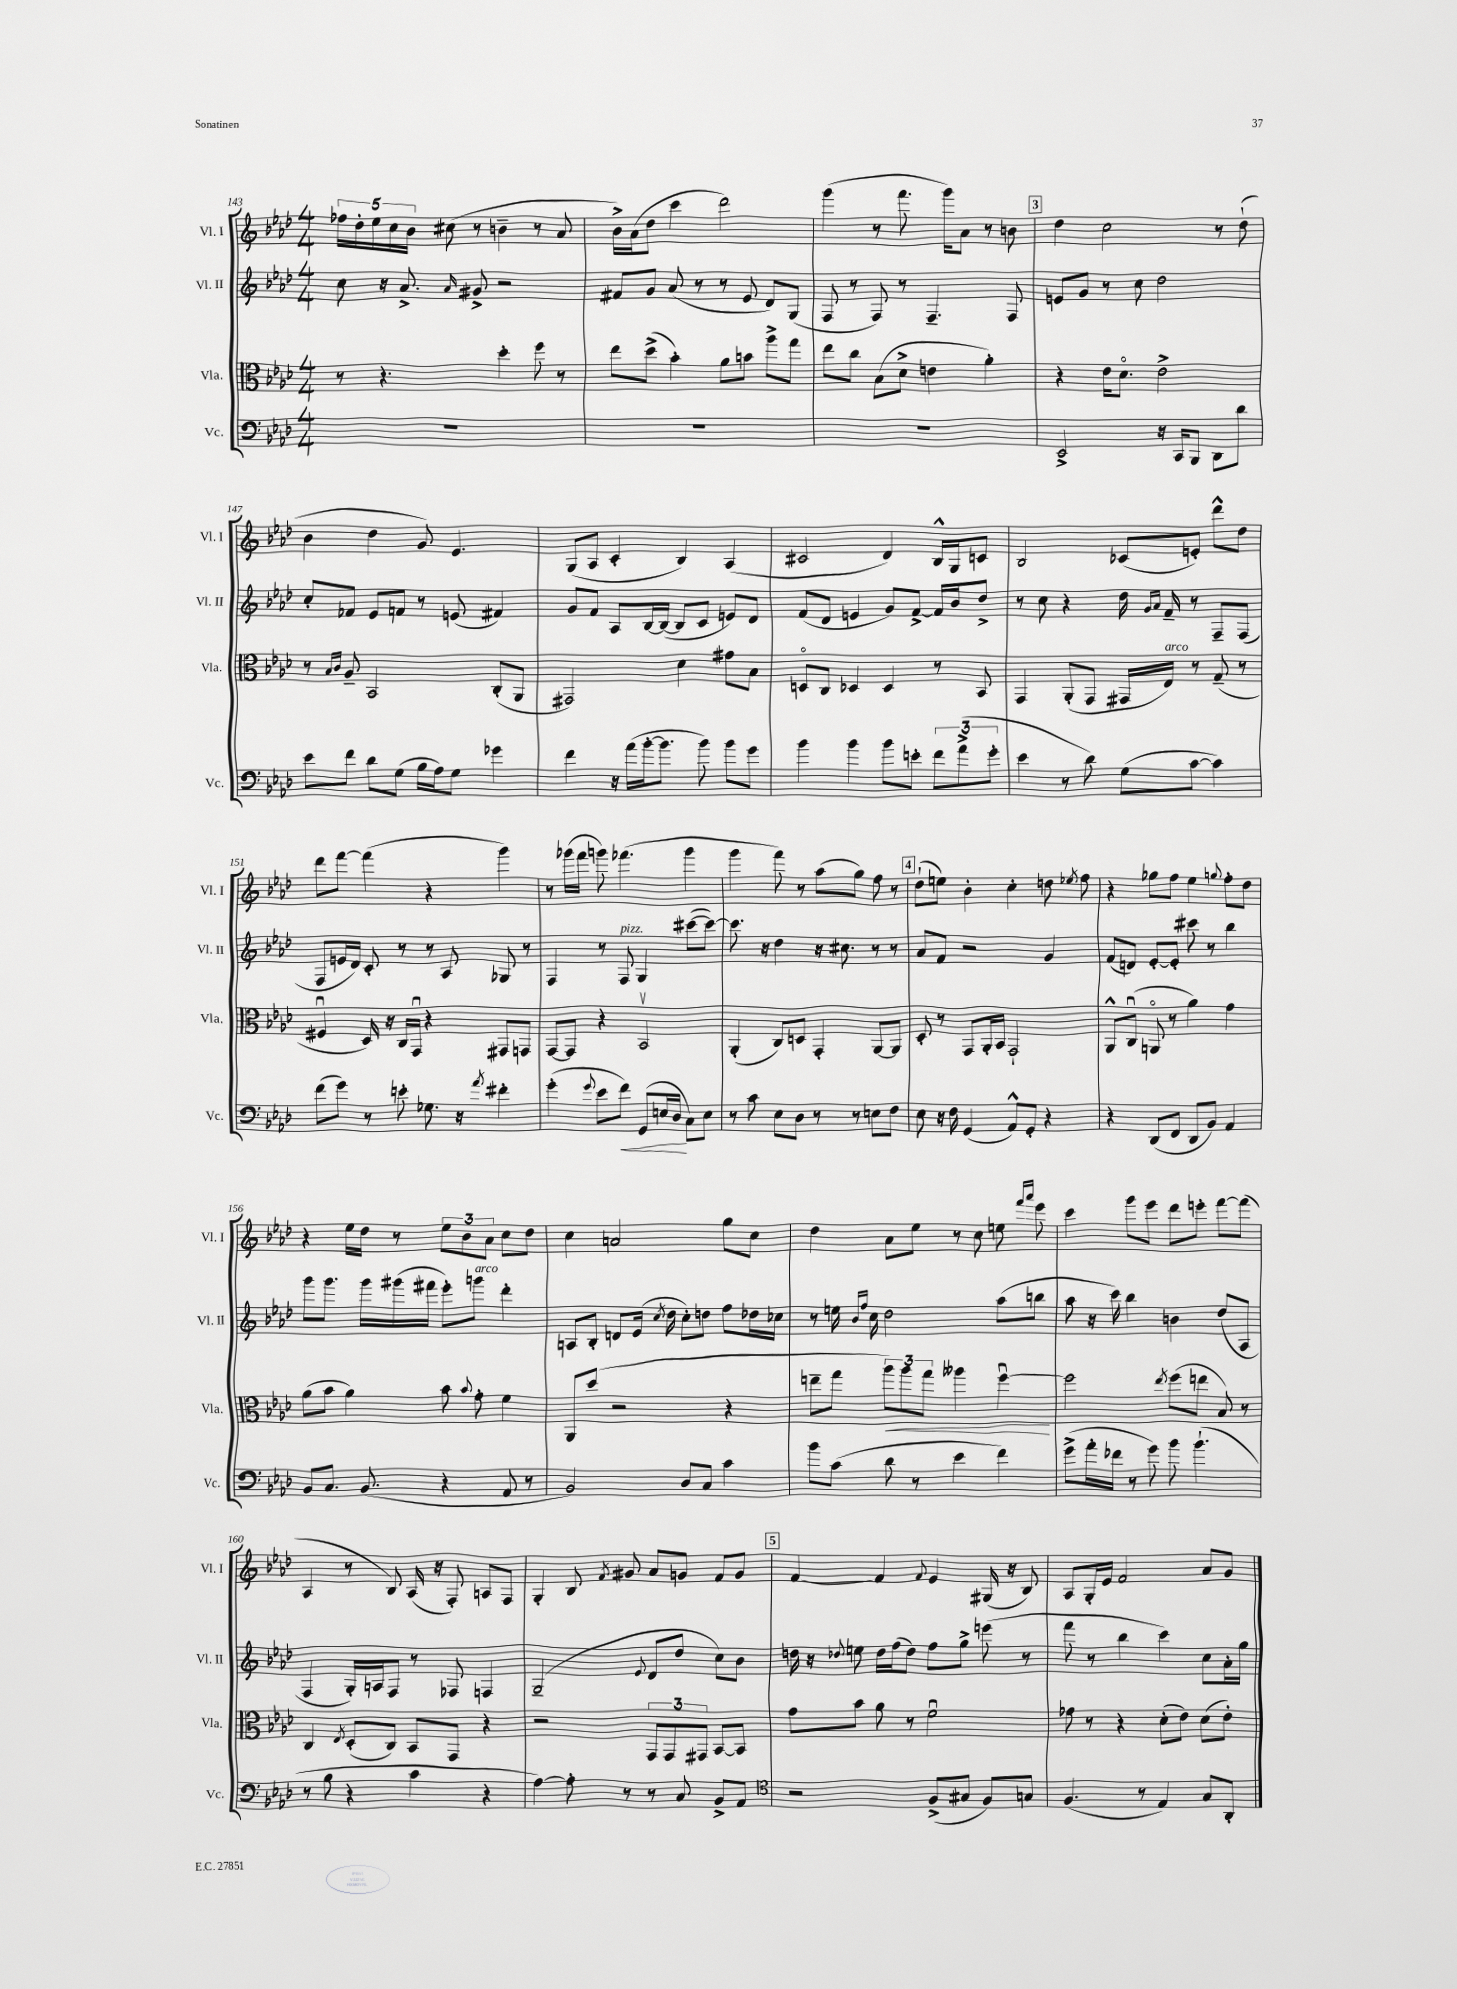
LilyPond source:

<<
\new StaffGroup <<
\new Staff = "s0" \with { instrumentName = "Vl. I" shortInstrumentName = "Vl. I" } {
    \clef treble \key aes \major \numericTimeSignature \time 4/4
    \autoBeamOff \tuplet 5/4 { fes''16[ des''16-. ees''16 c''16 bes'16] } cis''8( r8 b'4-- r8 aes'8 |
    bes'16[->) aes'16( des''8] c'''4 des'''2) |
    g'''4( r8 f'''8. g'''16[) aes'8] r8 b'8 |
    \mark \markup { \box "3" } des''4 c''2 r8 des''8-!( |
    bes'4 des''4 g'8) ees'4. |
    g8[( aes8] c'4-. bes4) aes4( |
    cis'2 des'4) bes16[-^ g16 c'8] |
    bes2 ces'8[( e'8]-.) des'''8[-^ des''8] |
    des'''8[ f'''8]~ f'''4( r4 g'''4) |
    r8 ges'''16[( f'''16] g'''8) fes'''4.( g'''4 |
    g'''4 f'''8) r8 aes''8[( g''8]) f''8 r8 |
    \mark \markup { \box "4" } des''8[-!( e''8]) bes'4-. c''4-. d''8 \acciaccatura { ees''8 } f''8 |
    r4 ges''8[ f''8] ees''4 \appoggiatura { g''8 } f''8[-. des''8] |
    r4 ees''16[ des''16] r8 \tuplet 3/2 { ees''8[ bes'8 aes'8] } c''8[ des''8] |
    c''4 a'2 g''8[ c''8] |
    des''4 aes'8[ ees''8] r8 c''8 e''8 \grace { f'''16[ aes'''16] } ees'''8 |
    c'''4 g'''8[ ees'''8] des'''8[ e'''8]-. f'''8[~ f'''8]( |
    aes4 r8 bes8) aes16( r16 f8-.) a8[ f8] |
    g4-. bes8 \acciaccatura { f'8 } gis'8 aes'8[ g'8] f'8[ g'8] |
    \mark \markup { \box "5" } f'4~ f'4 \appoggiatura { f'8 } ees'4 gis16( r16 bes8) |
    aes8[ g16-. ees'16] f'2 aes'8[ g'8] \bar "|." |
}
\new Staff = "s1" \with { instrumentName = "Vl. II" shortInstrumentName = "Vl. II" } {
    \clef treble \key aes \major \numericTimeSignature \time 4/4
    \autoBeamOff c''8 r16 aes'8.-> \grace { aes'16 } gis'8-> r2 |
    fis'8[ g'8] aes'8( r8 r8 ees'8 des'8[) g8]( |
    f8 r8 f8) r8 f4.-- f8 |
    \mark \markup { \box "3" } e'8[ g'8] r8 c''8 des''2 |
    c''8[-. fes'8] ees'8[ f'8] r8 e'8( fis'4) |
    g'8[ f'8] aes8[ bes16~ bes16]~( bes8[ c'8] e'8[) des'8] |
    f'8[( des'8] e'4 g'8[) f'8]~-> f'16[ bes'16 des''8]-> |
    r8 c''8 r4 des''16 \grace { g'16[ aes'16] } f'16-- r8 f8[-- f8]( |
    f8[ e'16 des'16]) c'8-. r8 r8 aes8 ges8 r8 |
    f4 r8 f8^\markup { \italic "pizz." } g4 cis'''8[~( cis'''8]~) |
    cis'''8. r16 des''4 r16 cis''8. r8 r8 |
    \mark \markup { \box "4" } aes'8[ f'8] r2 g'4 |
    f'8[( d'8]) ees'8[~-. ees'8]-. cis'''8 r8 bes''4 |
    g'''8[ g'''8.] g'''16[ gis'''16( fis'''16] ees'''8[-.) g'''8]^\markup { \italic "arco" } des'''4-. |
    a8[ bes8]-. d'8[ ees'16]( \acciaccatura { c''8 } des''16 c''8[-.) d''8] f''8[ des''16 ces''16] |
    r8 e''16 \grace { bes'16[ f''16] } c''16 des''2 aes''8[( b''8] |
    aes''8 r16 c'''16) bes''4 b'4 des''8[( aes8] |
    f4 g16[-.) a16 f8] r8 fes8 f4 |
    g2--( \appoggiatura { ees'8 } des'8[ des''8] c''8[) bes'8] |
    \mark \markup { \box "5" } d''16 r16 \appoggiatura { des''8 } e''8 des''16[ f''16( des''8]) f''8[ g''8]-> e'''8( r8 |
    f'''8 r8 bes''4 c'''4) c''8[ aes'16-. g''16] \bar "|." |
}
\new Staff = "s2" \with { instrumentName = "Vla." shortInstrumentName = "Vla." } {
    \clef alto \key aes \major \numericTimeSignature \time 4/4
    \autoBeamOff r8 r4. des''4-. f''8 r8 |
    ees''8[ des''8]->( bes'4-.) aes'8[ b'8] aes''8[-> g''8] |
    ees''8[ c''8] bes8[( des'8]-> e'4 aes'4-.) |
    \mark \markup { \box "3" } r4 ees'16[ des'8.]\flageolet ees'2-> |
    r8 \grace { bes16[ c'16] } aes8-- bes,2 c8[-.( aes,8] |
    gis,2) des'4 gis'8[ bes8] |
    d8[\flageolet c8] des4 des4 r8 bes,8 |
    g,4 aes,8[-.( g,8] gis,16[ ees16]^\markup { \italic "arco" }) r8 g8--( r8 |
    fis4\downbow des16) r16 c16[ g,16]\downbow r4 gis,8[ g,8] |
    g,8[~ g,8] r4 bes,2\upbow |
    aes,4-.( c8[) d8] g,4-. aes,8[~ aes,8] |
    \mark \markup { \box "4" } des8-. r8 g,8[ aes,16-. bes,16] g,2-! |
    aes,8[-^ c8]\downbow( a,8\flageolet r8 aes'4) g'4 |
    aes'8[( bes'8] aes'4) bes'8 \appoggiatura { bes'8 } g'8-. f'4 |
    aes,8[ des''8]( r2 r4 |
    e''8[-- g''8] \tuplet 3/2 { aes''8[\<) aes''8 g''8] } aeses''4 f''4~\downbow\! |
    f''2 \acciaccatura { ees''8 } f''8[( e''8] bes8) r8 |
    c4 \acciaccatura { ees8 } des8[-.( c8]) bes,8[ g,8] r4 |
    r2 \tuplet 3/2 { g,8[ g,8 gis,8] } bes,8[~ bes,8] |
    \mark \markup { \box "5" } g'8[ bes'8] aes'8 r8 f'2\downbow |
    ges'8 r8 r4 des'8[-.( ees'8]) des'8[( ees'8]-.) \bar "|." |
}
\new Staff = "s3" \with { instrumentName = "Vc." shortInstrumentName = "Vc." } {
    \clef bass \key aes \major \numericTimeSignature \time 4/4
    \autoBeamOff R1 |
    R1 |
    R1 |
    \mark \markup { \box "3" } ees,2-> r16 c,16[ bes,,8] des,8[ des'8] |
    ees'8[ f'8] des'8[ g8]( bes16[ aes16) g8] ges'4 |
    f'4 r16 aes'16[( bes'16~-. bes'8.] bes'8) bes'8[ g'8] |
    bes'4 bes'4 bes'8[ e'8]-. \tuplet 3/2 { f'8[ aes'8->( g'8]-. } |
    ees'4 r8 des'8) g8[( c'8]~ c'4) |
    f'8[( g'8]) r8 e'8-. ges8. r16 \acciaccatura { aes'8 } fis'4-. |
    g'4-.( \appoggiatura { g'8 } ees'8[ f'8]\<) g,8[( e16 des16]\! c8[) e8] |
    r8 c'8 ees8[ des8] r8 r8 e8[ f8] |
    \mark \markup { \box "4" } ees8 r16 f16 g,4( aes,8[-^) g,8]-. r4 |
    r4 des,8[( f,8] des,8[ bes,8]) aes,4 |
    bes,8[ c8.] bes,8.( r4 aes,8 r8 |
    bes,2) des8[ c8] c'4 |
    bes'8[ c'8]( des'8 r8 ees'4 f'4) |
    g'8[->( aes'16-. fes'16] r8 g'8) bes'8 bes'4.-!( |
    r8 bes8 r4 c'4 r4 |
    aes4~) aes8-. r8 r8 c8 bes,8[-> aes,8] |
    \mark \markup { \box "5" } \clef tenor r2 f8[->( gis8] f8[) g8] |
    f4.( r8 ees4) g8[ aes,8]-. \bar "|." |
}
>>
>>
\layout { \context { \Score currentBarNumber = #143 } }
